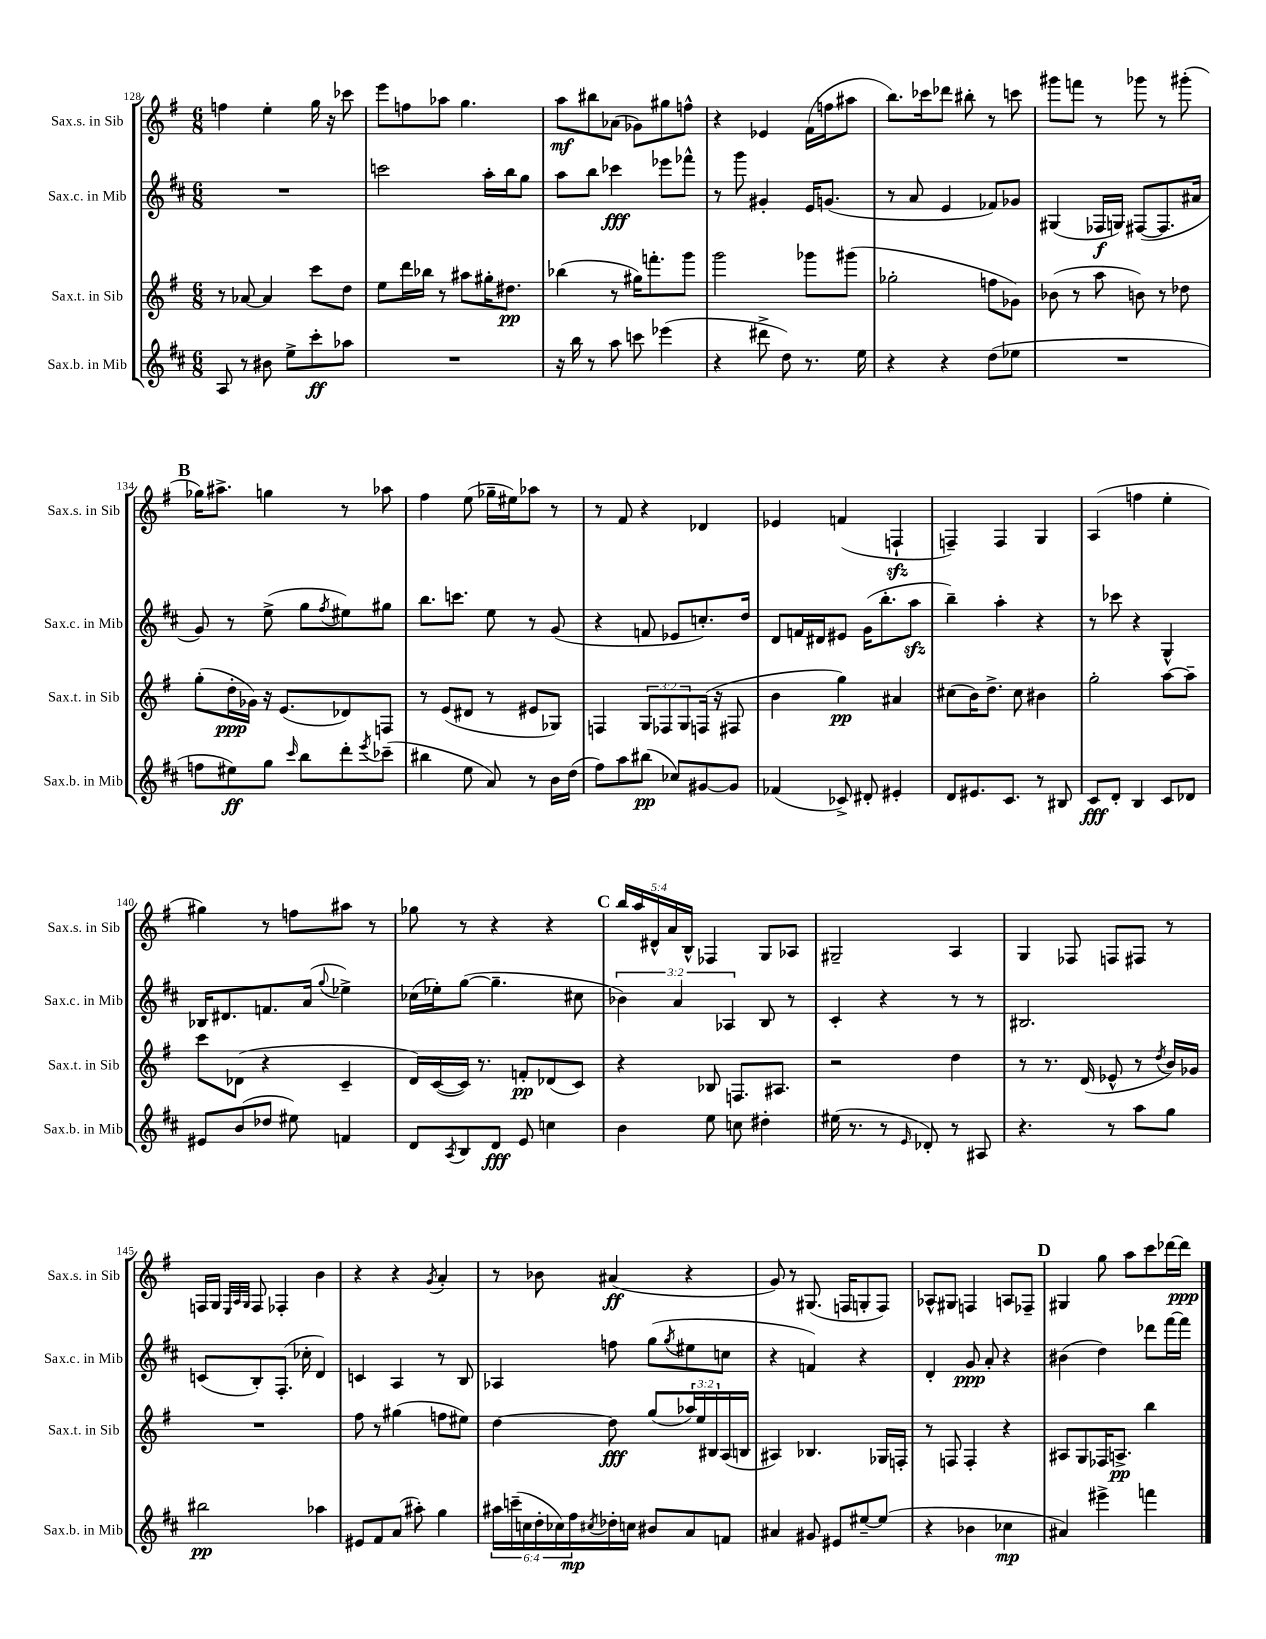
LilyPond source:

<<
\new StaffGroup <<
\new Staff = "s0" \with { instrumentName = "Sax.s. in Sib" shortInstrumentName = "Sax.s. in Sib" } {
    \clef treble \key g \major \numericTimeSignature \time 6/8 \override Staff.TupletNumber.text = #tuplet-number::calc-fraction-text
    f''4 e''4-. g''16 r16 ces'''8 |
    e'''8 f''8 aes''8 g''4. |
    a''8\mf bis''8 aes'8( ges'8) gis''8 f''8-^ |
    r4 ees'4 fis'16( f''16 ais''8 |
    b''8.) ces'''16 des'''8 bis''8-. r8 c'''8 |
    gis'''8 f'''8 r8 ges'''8 r8 gis'''8-.( |
    \mark \markup { \bold "B" } ges''16) ais''8.-> g''4 r8 aes''8 |
    fis''4 e''8( ges''16-- eis''16) aes''8 r8 |
    r8 fis'8 r4 des'4 |
    ees'4 f'4( f4-!\sfz |
    f4--) f4 g4 |
    a4( f''4 e''4-. |
    gis''4) r8 f''8 ais''8 r8 |
    ges''8 r8 r4 r4 |
    \mark \markup { \bold "C" } \tuplet 5/4 { b''16 a''16 dis'16-^ a'16 b16-^ } fes4 g8 aes8 |
    gis2-- a4 |
    g4 fes8 f8 fis8 r8 |
    f16 g16 \grace { e32 a32 g32 } f8 fes4-. b'4 |
    r4 r4 \acciaccatura { g'8 } a'4-. |
    r8 bes'8 ais'4\ff( r4 |
    g'8) r8 gis8.( f16 g8-. f8) |
    aes8-^ gis8 f4 a8 fes8-- |
    \mark \markup { \bold "D" } gis4 g''8 a''8 c'''8 des'''16~ des'''16\ppp \bar "|." |
}
\new Staff = "s1" \with { instrumentName = "Sax.c. in Mib" shortInstrumentName = "Sax.c. in Mib" } {
    \clef treble \key d \major \numericTimeSignature \time 6/8 \override Staff.TupletNumber.text = #tuplet-number::calc-fraction-text
    R2. |
    c'''2 a''16-. b''16 g''8 |
    a''8 b''8 ces'''4\fff ees'''8 fes'''8-^ |
    r8 g'''8 gis'4-. e'16 g'8.( |
    r8 a'8 e'4 fes'8) ges'8 |
    gis4( fes16\f g16) fis8~( fis8. ais'16 |
    \mark \markup { \bold "B" } g'8) r8 e''8->( g''8 \acciaccatura { fis''8 } eis''8) gis''8 |
    b''8. c'''8. e''8 r8 g'8( |
    r4 f'8 ees'8 c''8.-.) d''16 |
    d'8 f'16 dis'16 eis'8 g'16( b''8.-. a''8\sfz |
    b''4--) a''4-. r4 |
    r8 ces'''8 r4 g4-^ |
    bes16 dis'8. f'8. a'16( \appoggiatura { g''8 } ees''4->) |
    ces''16( ees''16-.) g''8~( g''4.-- cis''8 |
    \mark \markup { \bold "C" } \tuplet 3/2 { bes'4) a'4 aes4 } b8 r8 |
    cis'4-. r4 r8 r8 |
    bis2. |
    c'8( b8-.) fis8.-.( ces''16-. d'4) |
    c'4 a4 r8 b8 |
    aes4 f''8 g''8( \acciaccatura { g''8 } eis''8 c''8 |
    r4 f'4) r4 |
    d'4-. g'8\ppp a'8-. r4 |
    \mark \markup { \bold "D" } bis'4( d''4) des'''8 fis'''16~ fis'''16 \bar "|." |
}
\new Staff = "s2" \with { instrumentName = "Sax.t. in Sib" shortInstrumentName = "Sax.t. in Sib" } {
    \clef treble \key g \major \numericTimeSignature \time 6/8 \override Staff.TupletNumber.text = #tuplet-number::calc-fraction-text
    r8 aes'8~ aes'4 c'''8 d''8 |
    e''8 d'''16 bes''16 r8 ais''8 gis''16-. dis''8.\pp |
    bes''4( r8 gis''16) f'''8.-. g'''8 |
    g'''2 ges'''8 gis'''8( |
    ges''2-. f''8 ges'8) |
    bes'8( r8 a''8 b'8) r8 des''8 |
    \mark \markup { \bold "B" } g''8-.( d''16-.\ppp ges'16) r16 e'8.( des'8) f8 |
    r8 e'8( dis'8 r8 eis'8 ges8) |
    f4 \tuplet 3/2 { g8 fes8 g8 } f16( r16 fis8 |
    b'4 g''4\pp) ais'4 |
    cis''8( b'16) d''8.-> cis''8 bis'4 |
    g''2-. a''8~ a''8-- |
    c'''8 des'8( r4 c'4-- |
    d'16) c'16~( c'16) r8. f'8-.\pp des'8( c'8) |
    \mark \markup { \bold "C" } r4 bes8 f8. ais8. |
    r2 d''4 |
    r8 r8. d'16( ees'8-^ r8 \acciaccatura { d''8 } b'16) ges'16 |
    R2. |
    fis''8 r8 gis''4( f''8 eis''8) |
    d''4~ d''8\fff g''8( \tuplet 3/2 { aes''16) e''16 bis16 } a16( b16 |
    ais4) bes4. ges16 f16-. |
    r8 f8 f4-. r4 |
    \mark \markup { \bold "D" } ais8 g8 fes16 a8.->\pp b''4 \bar "|." |
}
\new Staff = "s3" \with { instrumentName = "Sax.b. in Mib" shortInstrumentName = "Sax.b. in Mib" } {
    \clef treble \key d \major \numericTimeSignature \time 6/8 \override Staff.TupletNumber.text = #tuplet-number::calc-fraction-text
    a8 r8 bis'8 e''8-> cis'''8-.\ff aes''8 |
    R2. |
    r16 b''16 r8 a''8 c'''8 ees'''4( |
    r4 dis'''8-> d''8) r8. e''16 |
    r4 r4 d''8( ees''8 |
    R2. |
    \mark \markup { \bold "B" } f''8 eis''8\ff) g''8 \grace { cis'''16 } b''8 d'''8-. \acciaccatura { e'''8 } ces'''8--( |
    bis''4 e''8 a'8) r8 b'16 d''16( |
    fis''8) a''8 bis''8\pp( ces''8) gis'8~ gis'8 |
    fes'4( ces'8->) dis'8-. eis'4-. |
    d'8 eis'8. cis'8. r8 bis8 |
    cis'8\fff d'8-. b4 cis'8 des'8 |
    eis'8 b'8( des''8 eis''8) f'4 |
    d'8 \acciaccatura { a8 } b8 d'8\fff e'8 c''4 |
    \mark \markup { \bold "C" } b'4 e''8 c''8 dis''4-. |
    eis''16( r8. r8 \grace { e'16 } des'8-.) r8 ais8 |
    r4. r8 a''8 g''8 |
    bis''2\pp aes''4 |
    eis'8 fis'8 a'8( ais''8-.) g''4 |
    \tuplet 6/4 { ais''16 c'''16--( c''16 d''16-. ces''16) fis''16\mp } \acciaccatura { cis''8 } des''16-. c''16 bis'8 a'8 f'8 |
    ais'4 gis'8 eis'8 eis''8~-- eis''8( |
    r4 bes'4 ces''4\mp |
    \mark \markup { \bold "D" } ais'4) eis'''4-> f'''4 \bar "|." |
}
>>
>>
\layout { \context { \Score currentBarNumber = #128 } }
